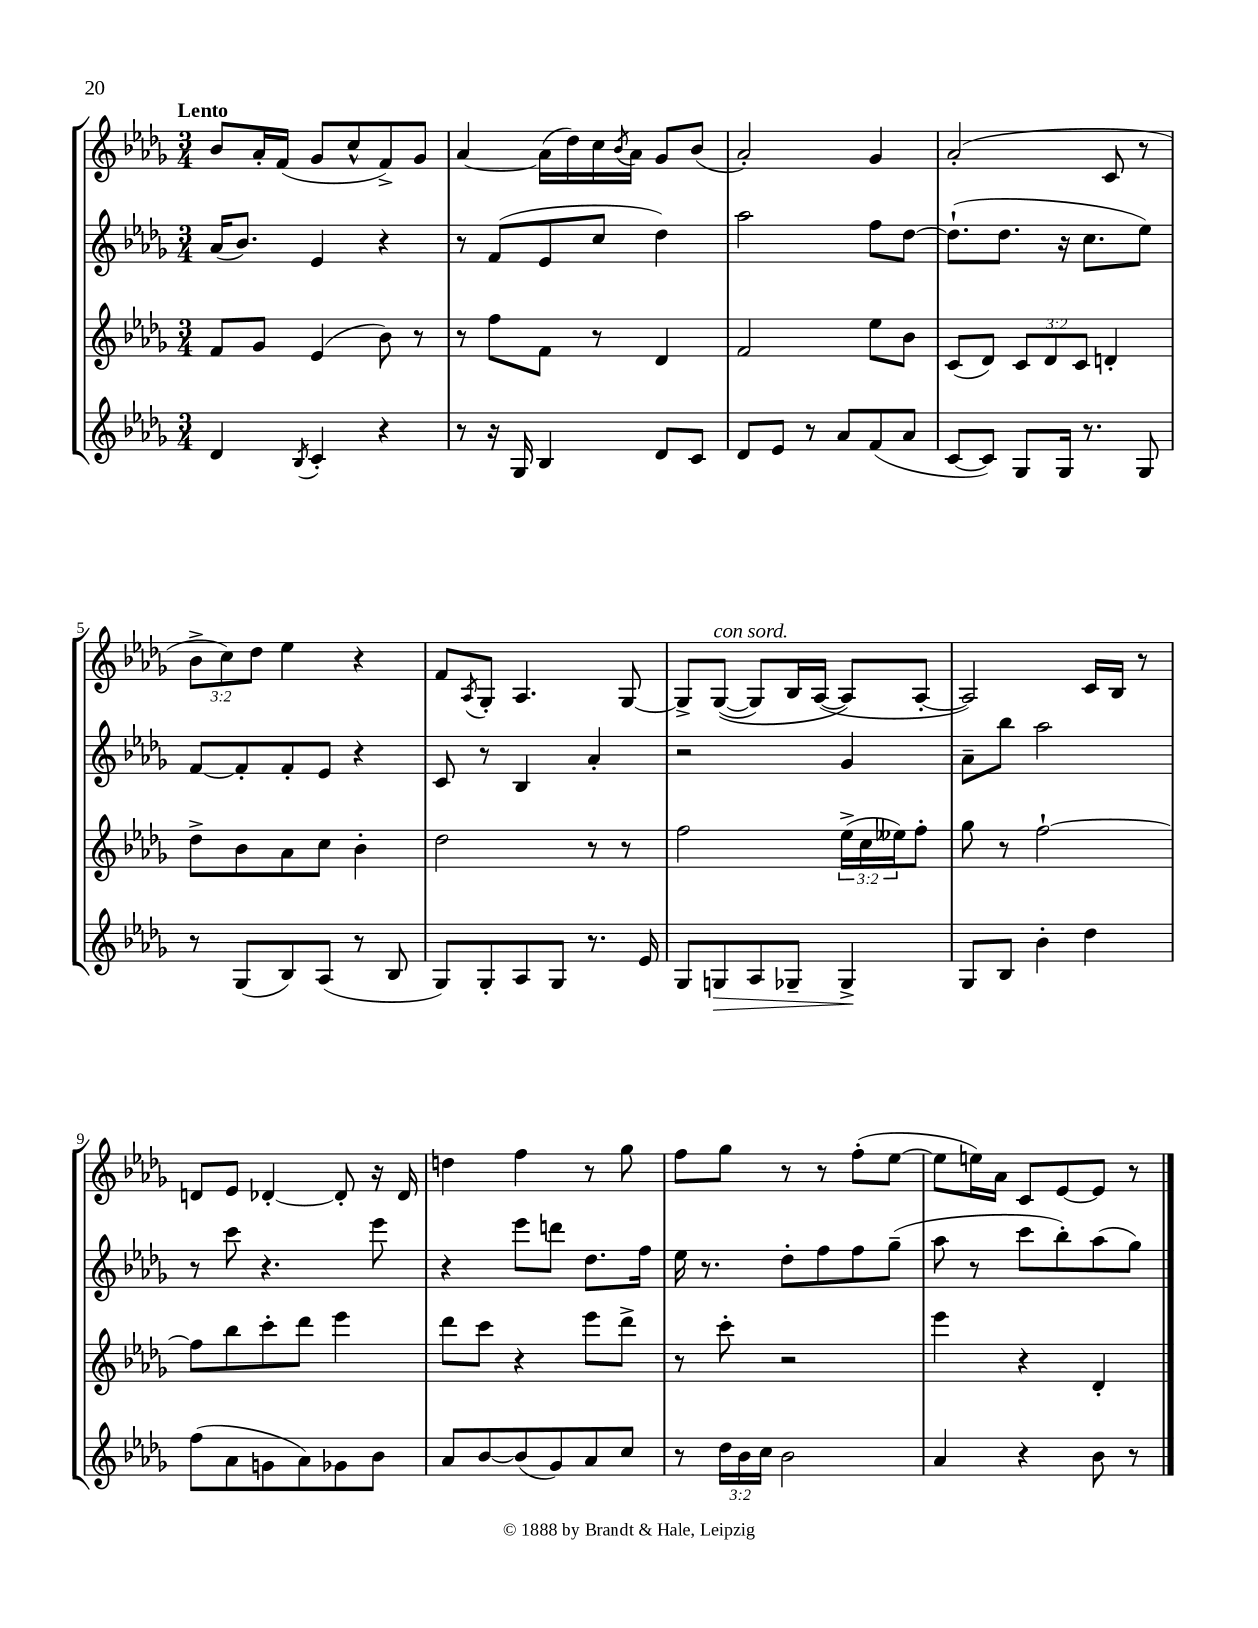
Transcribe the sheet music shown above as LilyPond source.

<<
\new StaffGroup <<
\new Staff = "s0" {
    \clef treble \key des \major \numericTimeSignature \time 3/4 \override Staff.TupletNumber.text = #tuplet-number::calc-fraction-text \tempo "Lento"
    bes'8 aes'16-. f'16( ges'8 c''8-^ f'8->) ges'8 |
    aes'4~ aes'16( des''16) c''16 \acciaccatura { bes'8 } aes'16 ges'8 bes'8( |
    aes'2-.) ges'4 |
    aes'2-.( c'8 r8 |
    \tuplet 3/2 { bes'8-> c''8) des''8 } ees''4 r4 |
    f'8 \acciaccatura { aes8 } ges8-. aes4. ges8~ |
    ges8-> ges8~^\markup { \italic "con sord." }(\( ges8) bes16 aes16~( aes8\) aes8~-. |
    aes2) c'16 bes16 r8 |
    d'8 ees'8 des'4~-. des'8-. r16 des'16 |
    d''4 f''4 r8 ges''8 |
    f''8 ges''8 r8 r8 f''8-.( ees''8~ |
    ees''8 e''16) aes'16 c'8 ees'8~ ees'8 r8 \bar "|." |
}
\new Staff = "s1" {
    \clef treble \key des \major \numericTimeSignature \time 3/4
    aes'16( bes'8.) ees'4 r4 |
    r8 f'8( ees'8 c''8 des''4) |
    aes''2 f''8 des''8~ |
    des''8.-!( des''8. r16 c''8. ees''8) |
    f'8~ f'8-. f'8-. ees'8 r4 |
    c'8 r8 bes4 aes'4-. |
    r2 ges'4 |
    aes'8-- bes''8 aes''2 |
    r8 c'''8 r4. ees'''8 |
    r4 ees'''8 d'''8 des''8. f''16 |
    ees''16 r8. des''8-. f''8 f''8 ges''8--( |
    aes''8 r8 c'''8 bes''8-.) aes''8( ges''8) \bar "|." |
}
\new Staff = "s2" {
    \clef treble \key des \major \numericTimeSignature \time 3/4 \override Staff.TupletNumber.text = #tuplet-number::calc-fraction-text
    f'8 ges'8 ees'4( bes'8) r8 |
    r8 f''8 f'8 r8 des'4 |
    f'2 ees''8 bes'8 |
    c'8( des'8) \tuplet 3/2 { c'8 des'8 c'8 } d'4-. |
    des''8-> bes'8 aes'8 c''8 bes'4-. |
    des''2 r8 r8 |
    f''2 \tuplet 3/2 { ees''16->( c''16 eeses''16) } f''8-. |
    ges''8 r8 f''2~-! |
    f''8 bes''8 c'''8-. des'''8 ees'''4 |
    des'''8 c'''8 r4 ees'''8 des'''8-> |
    r8 c'''8-. r2 |
    ees'''4 r4 des'4-. \bar "|." |
}
\new Staff = "s3" {
    \clef treble \key des \major \numericTimeSignature \time 3/4 \override Staff.TupletNumber.text = #tuplet-number::calc-fraction-text
    des'4 \acciaccatura { bes8 } c'4-. r4 |
    r8 r16 ges16 bes4 des'8 c'8 |
    des'8 ees'8 r8 aes'8 f'8( aes'8 |
    c'8~ c'8) ges8 ges16 r8. ges8 |
    r8 ges8( bes8) aes8( r8 bes8 |
    ges8) ges8-. aes8 ges8 r8. ees'16 |
    ges8 g8\> aes8 ges8-- ges4->\! |
    ges8 bes8 bes'4-. des''4 |
    f''8( aes'8 g'8 aes'8) ges'8 bes'8 |
    aes'8 bes'8~ bes'8( ges'8) aes'8 c''8 |
    r8 \tuplet 3/2 { des''16 bes'16 c''16 } bes'2 |
    aes'4 r4 bes'8 r8 \bar "|." |
}
>>
>>
